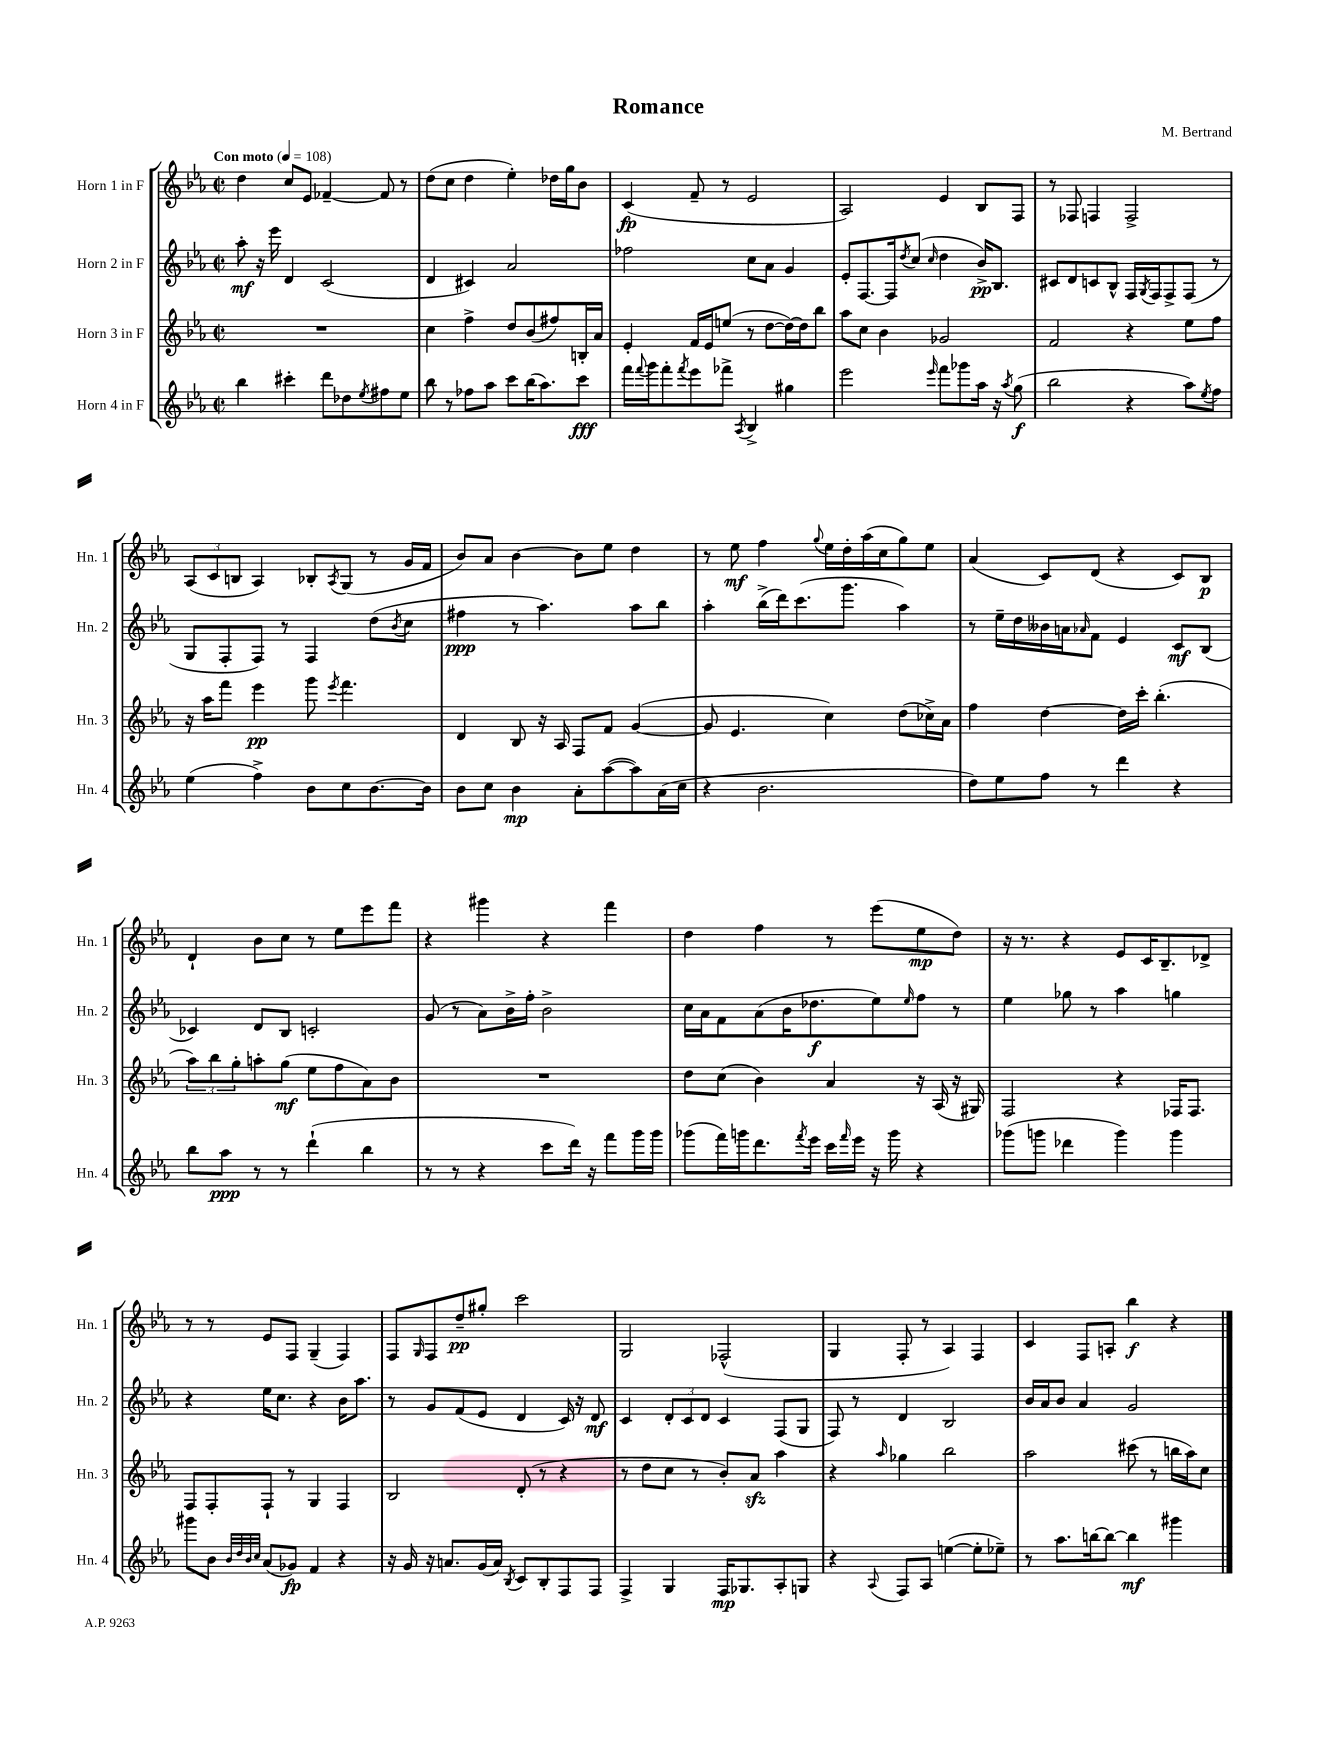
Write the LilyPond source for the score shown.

\header { title = "Romance" composer = "M. Bertrand" }
<<
\new StaffGroup <<
\new Staff = "s0" \with { instrumentName = "Horn 1 in F" shortInstrumentName = "Hn. 1" } {
    \clef treble \key ees \major \defaultTimeSignature \time 2/2 \tempo "Con moto" 4 = 108
    d''4 c''8 ees'8 fes'4~-- fes'8 r8 |
    d''8( c''8 d''4 ees''4-.) des''16 g''16 bes'8 |
    c'4\fp( f'8-- r8 ees'2 |
    aes2) ees'4 bes8 f8 |
    r8 fes8 f4 f2-> |
    \tuplet 3/2 { aes8( c'8 b8 } aes4) bes8-. \acciaccatura { aes8 } g8( r8 g'16 f'16 |
    bes'8) aes'8 bes'4~ bes'8 ees''8 d''4 |
    r8 ees''8\mf f''4 \appoggiatura { g''8 } ees''16 d''16-. aes''16( c''16 g''8) ees''8 |
    aes'4( c'8) d'8( r4 c'8) bes8\p |
    d'4-! bes'8 c''8 r8 ees''8 ees'''8 f'''8 |
    r4 gis'''4 r4 f'''4 |
    d''4 f''4 r8 ees'''8( ees''8\mp d''8) |
    r16 r8. r4 ees'8 c'16 bes8.-- des'8-> |
    r8 r8 ees'8 f8 g4--( f4) |
    f8 \grace { g16 } f8 d''8--\pp gis''8-. c'''2 |
    g2 fes2-^( |
    g4 f8-. r8 aes4) f4 |
    c'4 f8 a8-. bes''4\f r4 \bar "|." |
}
\new Staff = "s1" \with { instrumentName = "Horn 2 in F" shortInstrumentName = "Hn. 2" } {
    \clef treble \key ees \major \defaultTimeSignature \time 2/2
    aes''8-.\mf r16 ees'''16 d'4 c'2( |
    d'4 cis'4) aes'2 |
    fes''2 c''8 aes'8 g'4 |
    ees'8-. f8.~ f16 \acciaccatura { d''8 } c''8( \grace { c''16 } d''4 bes'16->\pp) bes8. |
    cis'8 d'8 c'8 bes8-^ f16 \acciaccatura { g8 } f16 f8-> f8( r8 |
    g8 f8-. f8) r8 f4 d''8( \acciaccatura { bes'8 } c''8 |
    fis''4\ppp r8 aes''4.) aes''8 bes''8 |
    aes''4-. bes''16->( d'''16) c'''8.( g'''8. aes''4) |
    r8 ees''16-- d''16 beses'16 a'16 \grace { aes'16 } f'8 ees'4 c'8\mf bes8( |
    ces'4) d'8 bes8 c'2-. |
    g'8( r8 aes'8) bes'16-> f''16-. bes'2-> |
    c''16 aes'16 f'8 aes'8( bes'16 des''8.\f ees''8) \grace { ees''16 } f''8 r8 |
    ees''4 ges''8 r8 aes''4 g''4 |
    r4 ees''16 c''8. r4 bes'16 aes''8. |
    r8 g'8 f'8( ees'8 d'4 c'16) r16 d'8\mf |
    c'4 \tuplet 3/2 { d'8-. c'8 d'8 } c'4 f8( g8 |
    f8) r8 d'4 bes2 |
    bes'16 aes'16 bes'8 aes'4 g'2 \bar "|." |
}
\new Staff = "s2" \with { instrumentName = "Horn 3 in F" shortInstrumentName = "Hn. 3" } {
    \clef treble \key ees \major \defaultTimeSignature \time 2/2
    R1 |
    c''4 f''4-> d''8 bes'8( fis''8) b16-. aes'16 |
    ees'4-. f'16 ees'16 e''8( r8 d''8~ d''16~) d''16 bes''8 |
    aes''8 c''8 bes'4 ges'2 |
    f'2 r4 ees''8 f''8 |
    r16 aes''16 f'''8 ees'''4\pp g'''8 \acciaccatura { ees'''8 } f'''4. |
    d'4 bes8 r16 aes16 f8 f'8 g'4~( |
    g'8 ees'4. c''4) d''8( ces''16->) aes'16 |
    f''4 d''4~ d''16 c'''16-. bes''4.-.( |
    \tuplet 3/2 { aes''8) bes''8 g''8-. } a''8-. g''8\mf( ees''8 f''8 aes'8) bes'8 |
    R1 |
    d''8 c''8( bes'4) aes'4 r16 aes16( r16 gis16) |
    f2 r4 fes16 fes8. |
    f8 f8-. f8-! r8 g4 f4 |
    bes2 d'8-.( r8 r4 |
    r8 d''8 c''8 r8 bes'8-.) aes'8\sfz aes''4 |
    r4 \grace { aes''16 } ges''4 bes''2 |
    aes''2 cis'''8( r8 b''16 aes''16) c''8 \bar "|." |
}
\new Staff = "s3" \with { instrumentName = "Horn 4 in F" shortInstrumentName = "Hn. 4" } {
    \clef treble \key ees \major \defaultTimeSignature \time 2/2
    bes''4 cis'''4-. d'''8 des''8 \acciaccatura { ees''8 } fis''8 ees''8 |
    bes''8 r8 fes''8 aes''8 c'''8 bes''16( aes''8.) c'''8\fff |
    f'''16 \appoggiatura { f'''8 } g'''16 f'''8-. \acciaccatura { f'''8 } ees'''8 fes'''8-> \acciaccatura { aes8 } bes4-> gis''4 |
    ees'''2 \grace { ees'''16 } f'''8 ges'''8 aes''16 r16 \acciaccatura { aes''8 } g''8\f( |
    bes''2 r4 aes''8) \acciaccatura { ees''8 } f''8 |
    ees''4( f''4->) bes'8 c''8 bes'8.~ bes'16 |
    bes'8 c''8 bes'4\mp aes'8-. aes''8~( aes''8) aes'16( c''16 |
    r4 bes'2. |
    d''8) ees''8 f''8 r8 d'''4 r4 |
    bes''8 aes''8\ppp r8 r8 d'''4-!( bes''4 |
    r8 r8 r4 c'''8 d'''16) r16 f'''8 g'''16 g'''16 |
    ges'''8( f'''16) g'''16 d'''8. \acciaccatura { f'''8 } ees'''16 c'''16 \grace { f'''16 } ees'''16 r16 g'''16 r4 |
    ges'''8( g'''8 des'''4 g'''4) g'''4 |
    gis'''8 bes'8 \grace { bes'32 d''32 bes'32 c''32 } aes'8( ges'8\fp) f'4 r4 |
    r16 g'16 r16 a'8. g'16( a'16) \acciaccatura { bes8 } c'8 bes8-. f8 f8 |
    f4-> g4 f16\mp ges8. aes8-. g8 |
    r4 \appoggiatura { aes8 } f8 aes8 e''4~( e''8-. ees''8--) |
    r8 aes''8. b''16~ b''8~ b''4\mf gis'''4 \bar "|." |
}
>>
>>
\layout { \context { \Score \remove "Bar_number_engraver" } }
